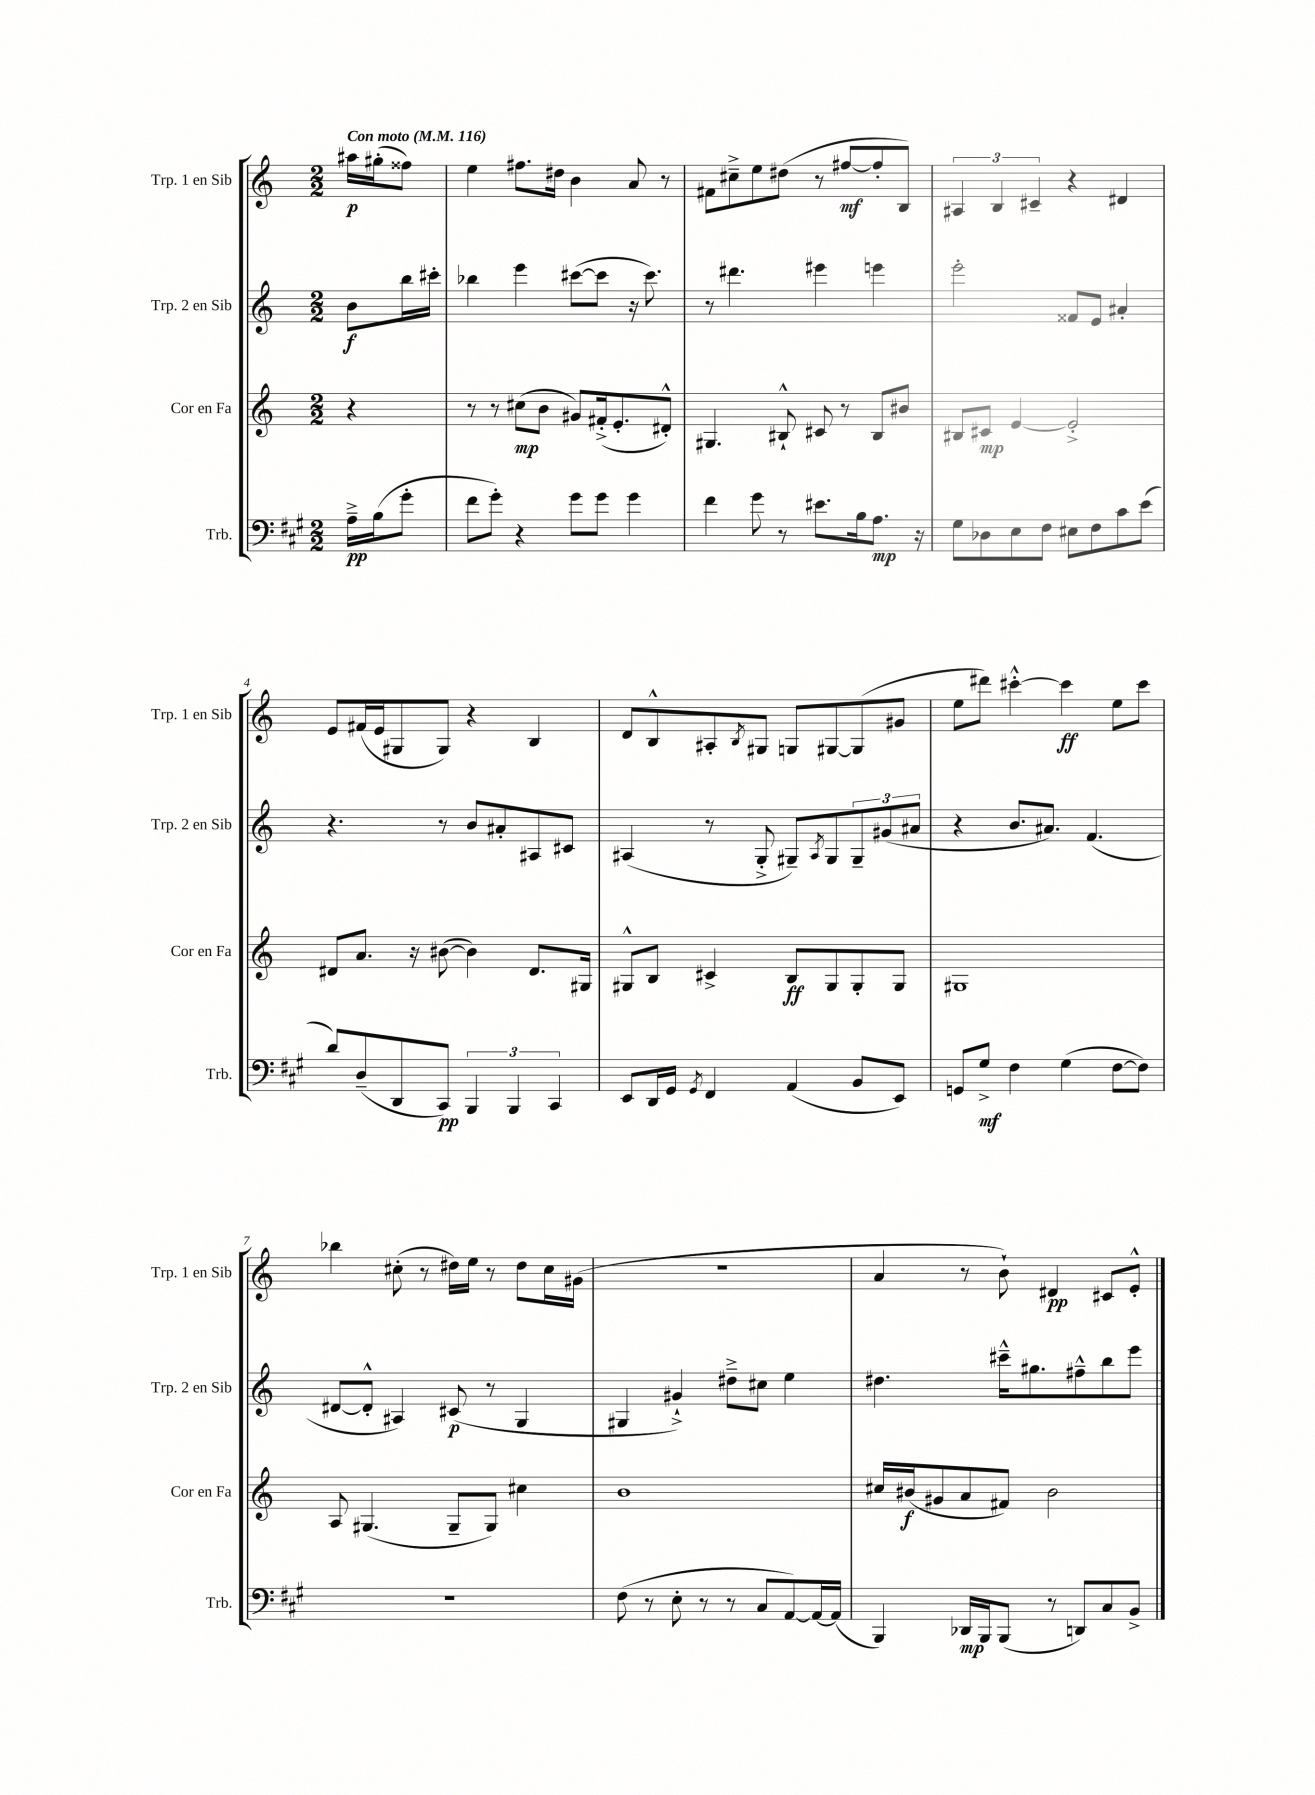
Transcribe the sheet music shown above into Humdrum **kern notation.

**kern	**dynam	**kern	**dynam	**kern	**dynam	**kern	**dynam
*part4	*part4	*part3	*part3	*part2	*part2	*part1	*part1
*staff4	*staff4	*staff3	*staff3	*staff2	*staff2	*staff1	*staff1
*I"Trb.	*	*I"Cor en Fa	*	*I"Trp. 2 en Sib	*	*I"Trp. 1 en Sib	*
*I'Trb.	*	*I'Cor en Fa	*	*I'Trp. 2 en Sib	*	*I'Trp. 1 en Sib	*
*clefF4	*	*clefG2	*	*clefG2	*	*clefG2	*
*k[f#c#g#]	*	*k[]	*	*k[]	*	*k[]	*
*M2/2	*	*M2/2	*	*M2/2	*	*M2/2	*
*MM116	*	*MM116	*	*MM116	*	*MM116	*
=	=	=	=	=	=	=	=
!	!	!	!	!	!	!LO:TX:a:B:t=Con moto	!
16A~^\LL	pp	4r	.	8b\L	f	16aa#X\LL	p
(16B\J	.	.	.	.	.	(16gg#X'\J	.
8g#'\J	.	.	.	16bb\L	.	8ff##X\J)	.
.	.	.	.	16ccc#X'\JJ	.	.	.
=1	=1	=1	=1	=1	=1	=1	=1
8f#\L	.	8r	.	4bb-X\	.	4ee\	.
8g#'\J)	.	8r	.	.	.	.	.
4r	.	(8cc#X\L	mp	4eee\	.	8.ff#X\L	.
.	.	8b\J	.	.	.	.	.
.	.	.	.	.	.	16dd#X\Jk	.
8g#\L	.	8g#X/L)	.	([8ccc#X\L	.	4b\	.
8g#\J	.	(16f#X'^/k	.	8ccc#\J]	.	.	.
.	.	8.e'/	.	.	.	.	.
4g#\	.	.	.	16r	.	8a/	.
.	.	.	.	8.ccc#\)	.	.	.
.	.	8d#X'^^/J)	.	.	.	8r	.
=2	=2	=2	=2	=2	=2	=2	=2
4f#\	.	4.G#X/	.	8r	.	8f#X\L	.
.	.	.	.	4.ddd#X\	.	8cc#X~^\	.
8g#\	.	.	.	.	.	8ee\	.
8r	.	8B#X`^^/	.	.	.	(8dd#X\J	.
8.e#X\L	.	8c#X/	.	4eee#X\	.	8r	.
.	.	8r	.	.	.	[8ff#X/L	mf
16B\k	.	.	.	.	.	.	.
8.A\J	mp	8B#/L	.	4eeen\	.	8ff#'/]	.
.	.	8b#X/J	.	.	.	8B/J)	.
16r	.	.	.	.	.	.	.
=3	=3	=3	=3	=3	=3	=3	=3
8G#\L	.	8B#X/L	.	2eee'\	.	6A#X/	.
8D-X\	.	8c#X/J	mp	.	.	.	.
.	.	.	.	.	.	6B/	.
8E\	.	[4e/	.	.	.	.	.
.	.	.	.	.	.	6c#X~/	.
8F#\J	.	.	.	.	.	.	.
8E#X\L	.	2e'^/]	.	8f##X/L	.	4r	.
8F#\	.	.	.	8e/J	.	.	.
8c#\	.	.	.	4a#X'/	.	4d#X/	.
(8e\J	.	.	.	.	.	.	.
!!LO:LB:g=z
=4	=4	=4	=4	=4	=4	=4	=4
8d/L)	.	8d#X/L	.	4.r	.	8e/L	.
(8D~/	.	8.a/J	.	.	.	(16f#X/L	.
.	.	.	.	.	.	16e/J	.
8DD/	.	.	.	.	.	8G#X/	.
.	.	16r	.	.	.	.	.
8CC#/J)	pp	([8b#X\	.	8r	.	8G#/J)	.
6BBB/	.	4b#\])	.	8b/L	.	4r	.
.	.	.	.	8a#X'/	.	.	.
6BBB/	.	.	.	.	.	.	.
.	.	8.d#/L	.	8A#X/	.	4B/	.
6CC#/	.	.	.	.	.	.	.
.	.	.	.	8c#X/J	.	.	.
.	.	16G#X/Jk	.	.	.	.	.
=5	=5	=5	=5	=5	=5	=5	=5
8EE/L	.	8G#X^^/L	.	(4A#X/	.	8d/L	.
16DD/L	.	8B/J	.	.	.	8B^^/	.
16GG#/JJ	.	.	.	.	.	.	.
8qGG#/	.	.	.	.	.	.	.
4FF#/	.	4c#X^/	.	8r	.	8A#X'/	.
.	.	.	.	.	.	8qB/	.
.	.	.	.	8G'^/	.	8G#X/J	.
(4AA/	.	8B/L	ff	8G#X~/L)	.	8Gn/L	.
.	.	.	.	8qA#/	.	.	.
.	.	8G#/	.	8G#/	.	[8G#X/	.
8BB/L	.	8G#'/	.	12G#~/	.	(8G#/]	.
.	.	.	.	(12g#X/	.	.	.
8EE/J)	.	8G#/J	.	.	.	8g#X/J	.
.	.	.	.	12a#X/J	.	.	.
=6	=6	=6	=6	=6	=6	=6	=6
8GGn/L	.	1G#X	.	4r	.	8ee\L	.
8G#^/J	mf	.	.	.	.	8ddd#X\J)	.
4F#\	.	.	.	8.b/L	.	[4ccc#X'^^\	.
.	.	.	.	8.a#X/J)	.	.	.
(4G#\	.	.	.	.	.	4ccc#\]	ff
.	.	.	.	(4.f/	.	.	.
[8F#\L	.	.	.	.	.	8ee\L	.
8F#\J])	.	.	.	.	.	8ccc#\J	.
!!LO:LB:g=z
=7	=7	=7	=7	=7	=7	=7	=7
1r	.	8A/	.	[8d#X/L	.	4bb-X\	.
.	.	(4.G#X/	.	8d#'^^/J]	.	.	.
.	.	.	.	4A#X/)	.	(8cc#X'\	.
.	.	.	.	.	.	8r	.
.	.	8G#~/L	.	(8c#X/	p	16dd#X\LL)	.
.	.	.	.	.	.	16ee\JJ	.
.	.	8G#/J)	.	8r	.	8r	.
.	.	4cc#X\	.	4G/	.	8dd#\L	.
.	.	.	.	.	.	16cc#\L	.
.	.	.	.	.	.	(16g#X\JJ	.
=8	=8	=8	=8	=8	=8	=8	=8
(8F#\	.	1b	.	4G#X/	.	1r	.
8r	.	.	.	.	.	.	.
8E'\	.	.	.	4g#X`^/)	.	.	.
8r	.	.	.	.	.	.	.
8r	.	.	.	8dd#X~^\L	.	.	.
8C#/L	.	.	.	8cc#X\J	.	.	.
[8AA/)	.	.	.	4ee\	.	.	.
16AA/L_	.	.	.	.	.	.	.
(16AA/JJ]	.	.	.	.	.	.	.
=9	=9	=9	=9	=9	=9	=9	=9
4BBB/)	.	16cc#X/LL	.	4.dd#X\	.	4a/	.
.	.	(16b#X/J	f	.	.	.	.
.	.	8g#X/	.	.	.	.	.
16DD-X/LL	mp	8a/	.	.	.	8r	.
16BBB/J	.	.	.	.	.	.	.
(8BBB/J	.	8f#X/J)	.	16ccc#X~^^\KL	.	8b`\)	.
.	.	.	.	8.gg#X\	.	.	.
8r	.	2b#\	.	.	.	4d#X/	pp
8DDn/L)	.	.	.	8ff#X~^^\	.	.	.
8C#/	.	.	.	8bb\	.	8c#X/L	.
8BB^/J	.	.	.	8eee\J	.	8e'^^/J	.
==	==	==	==	==	==	==	==
*-	*-	*-	*-	*-	*-	*-	*-
